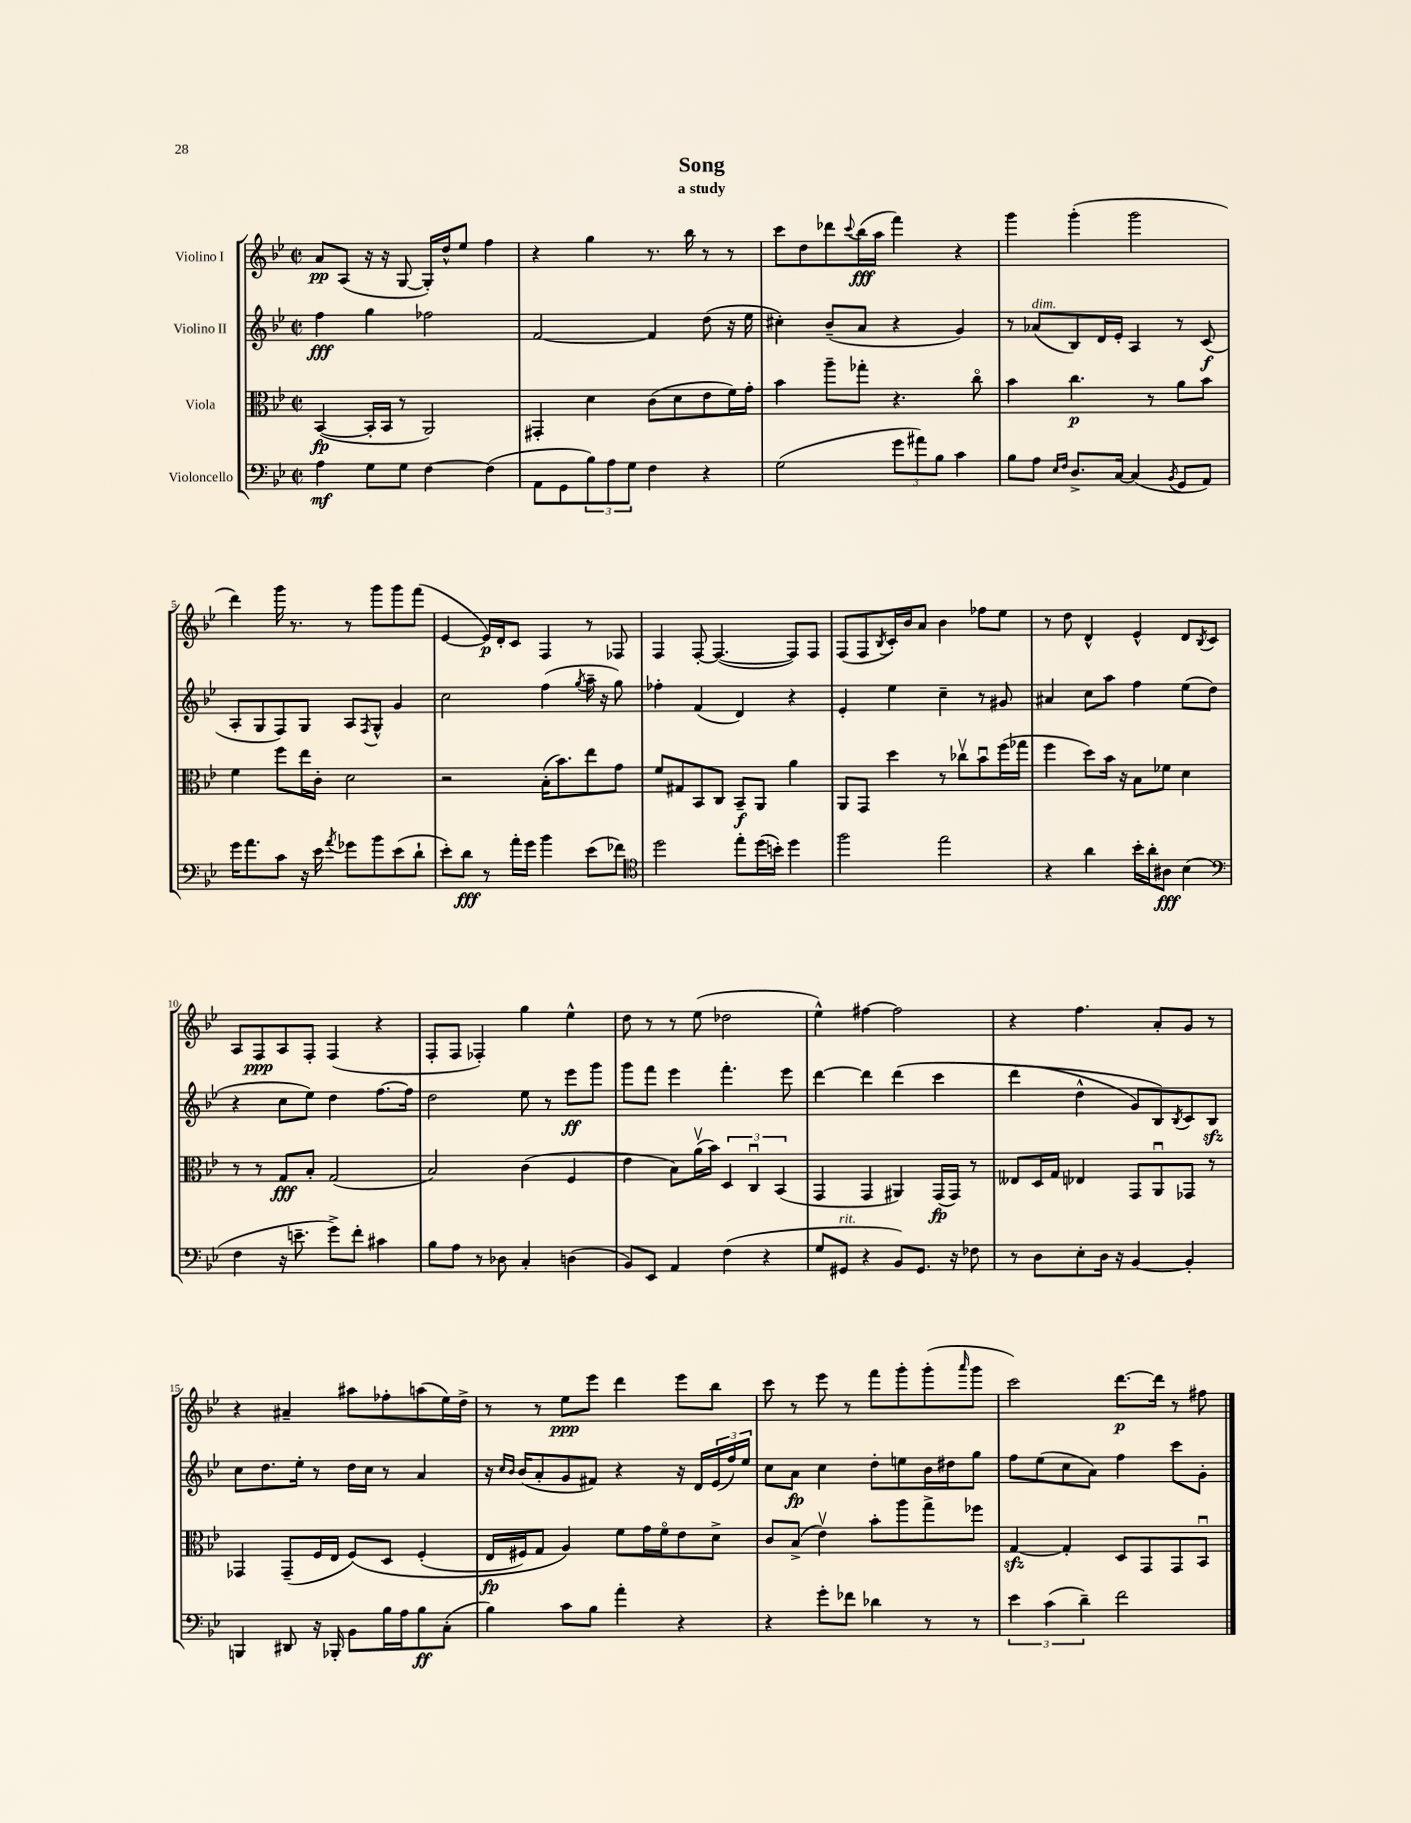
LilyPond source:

\header { title = "Song" subtitle = "a study" }
<<
\new StaffGroup <<
\new Staff = "s0" \with { instrumentName = "Violino I" } {
    \clef treble \key bes \major \defaultTimeSignature \time 2/2
    a'8\pp a8( r16 r16 g8~ g16-.) d''16-^ ees''8 f''4 |
    r4 g''4 r8. bes''16 r8 r8 |
    c'''8 d''8 des'''8 \appoggiatura { c'''8 } bes''16\fff( a''16 f'''4) r4 |
    g'''4 g'''4-.( g'''2 |
    d'''4) g'''16 r8. r8 g'''8 g'''8 f'''8( |
    ees'4~ ees'16\p) d'16-. c'8 f4 r8 fes8 |
    f4 f8~-. f4.~( f8) f8 |
    f8( f8 \acciaccatura { bes8 } c'16-.) bes'16 a'8 bes'4 fes''8 ees''8 |
    r8 d''8 d'4-^ ees'4-^ d'8 \acciaccatura { bes8 } c'8 |
    a8 f8\ppp a8 f8-. f4( r4 |
    f8-. f8 fes4-.) g''4 ees''4-^ |
    d''8 r8 r8 ees''8( des''2 |
    ees''4-^) fis''4~ fis''2 |
    r4 f''4. a'8-. g'8 r8 |
    r4 ais'4-- ais''8 fes''8-. a''8( ees''16) d''16-> |
    r8 r8 ees''8\ppp ees'''8 d'''4 ees'''8 bes''8 |
    c'''8 r8 ees'''8 r8 f'''8 g'''8-. g'''8-.( \grace { a'''16 } g'''8 |
    c'''2) d'''8.~\p d'''16 r8 fis''8 \bar "|." |
}
\new Staff = "s1" \with { instrumentName = "Violino II" } {
    \clef treble \key bes \major \defaultTimeSignature \time 2/2
    f''4\fff g''4 fes''2 |
    f'2~ f'4 d''8( r16 ees''16 |
    cis''4-.) bes'8--( a'8 r4 g'4) |
    r8 aes'8^\markup { \italic "dim." }( bes8) d'16 ees'16-. a4 r8 c'8\f( |
    a8-. g8 f8) g8 a8 \acciaccatura { f8 } g8-^ g'4 |
    c''2 f''4( \acciaccatura { g''8 } a''16-- r16 g''8) |
    fes''4-. f'4( d'4) r4 |
    ees'4-. ees''4 c''4-- r8 gis'8 |
    ais'4 c''8 a''8 f''4 ees''8( d''8 |
    r4 c''8 ees''8) d''4 f''8.~ f''16 |
    d''2 ees''8 r8 ees'''8\ff g'''8 |
    g'''8 f'''8 ees'''4 f'''4.-. ees'''8 |
    d'''4~ d'''4 d'''4\( c'''4 |
    d'''4( d''4-^ g'8) bes8\) \acciaccatura { bes8 } c'8 bes8\sfz |
    c''8 d''8. ees''16-. r8 d''16 c''16 r8 a'4 |
    r16 \grace { c''16 bes'16 } bes'16( a'8-. g'8 fis'8) r4 r16 d'16 \tuplet 3/2 { ees'16( f''16) ees''16 } |
    c''8 a'8\fp c''4 d''8-. e''8 bes'16 dis''16 g''8 |
    f''8 ees''8( c''8 a'8) f''4 c'''8 g'8-. \bar "|." |
}
\new Staff = "s2" \with { instrumentName = "Viola" } {
    \clef alto \key bes \major \defaultTimeSignature \time 2/2
    bes,4~\fp( bes,16-. bes,16 r8 a,2) |
    gis,4-. d'4 c'8( d'8 ees'8 f'16) g'16-. |
    bes'4 a''8-- ges''8-. r4. c''8\flageolet |
    bes'4 c''4.\p r8 a'8 bes'8 |
    f'4 f''8 ees''16 c'16-. d'2 |
    r2 bes16-.( bes'8.) ees''8 g'8 |
    f'8 gis8 bes,8 c8 bes,8--\f a,8 a'4 |
    a,8 g,8 d''4 r8 ces''8\upbow bes'8\downbow f''16( ges''16 |
    f''4 d''8) bes'16 r16 bes8 fes'8 d'4 |
    r8 r8 g8\fff bes8-. g2( |
    bes2) c'4( f4 |
    ees'4 bes8) a'16\upbow( bes'16) \tuplet 3/2 { d4 c4\downbow bes,4( } |
    g,4 g,4 ais,4) g,16\fp( g,16) r8 |
    eeses8 d16 g16 ees4 g,8 a,8\downbow ges,8 r8 |
    ges,4 ges,8--( f16 ees16 f8)\( d8 f4-.( |
    ees16\fp fis16) g8 a4\) f'8 g'16 f'16\flageolet ees'8 d'8-> |
    c'8 bes8->( ees'4\upbow) bes'8-. a''8 g''8-> fes''8 |
    g4~\sfz g4-. d8 g,8 g,8 bes,8\downbow \bar "|." |
}
\new Staff = "s3" \with { instrumentName = "Violoncello" } {
    \clef bass \key bes \major \defaultTimeSignature \time 2/2
    a4\mf g8 g8 f4~ f4( |
    a,8 g,8 \tuplet 3/2 { bes8) a8 g8 } f4 r4 |
    g2( \tuplet 3/2 { g'8 ais'8) bes8 } c'4 |
    bes8 a8 \grace { ees16 f16 } d8.-> c16~ c4( \acciaccatura { bes,8 } g,8 a,8) |
    g'16 a'8. c'8 r16 ees'16 \acciaccatura { a'8 } ges'8 bes'8 ees'8( d'8-! |
    ees'8-.) d'8\fff r8 a'16-. g'16 bes'4 ees'8( fes'8) |
    \clef tenor d''2 ees''8-. d''16( b'16-.) d''4 |
    f''2 ees''2 |
    r4 a'4 bes'16-. a'16-. ais8\fff bes4( |
    \clef bass f4 r16 e'8.-- g'8->) f'8-. cis'4 |
    bes8 a8 r8 des8 c4-. d4( |
    bes,8) ees,8 a,4 f4( r4 |
    g8 gis,8^\markup { \italic "rit." } r4 bes,8) gis,8. r16 fes8 |
    r8 d8 ees8-. d16 r16 bes,4~ bes,4-. |
    b,,4 dis,8 r16 bes,,16-. bes,8 bes16 a16 bes8\ff c8-.( |
    bes4) c'8 bes8 a'4-. r4 |
    r4 g'8-. fes'8 des'4 r8 r8 |
    \tuplet 3/2 { ees'4 c'4( d'4--) } f'2 \bar "|." |
}
>>
>>
